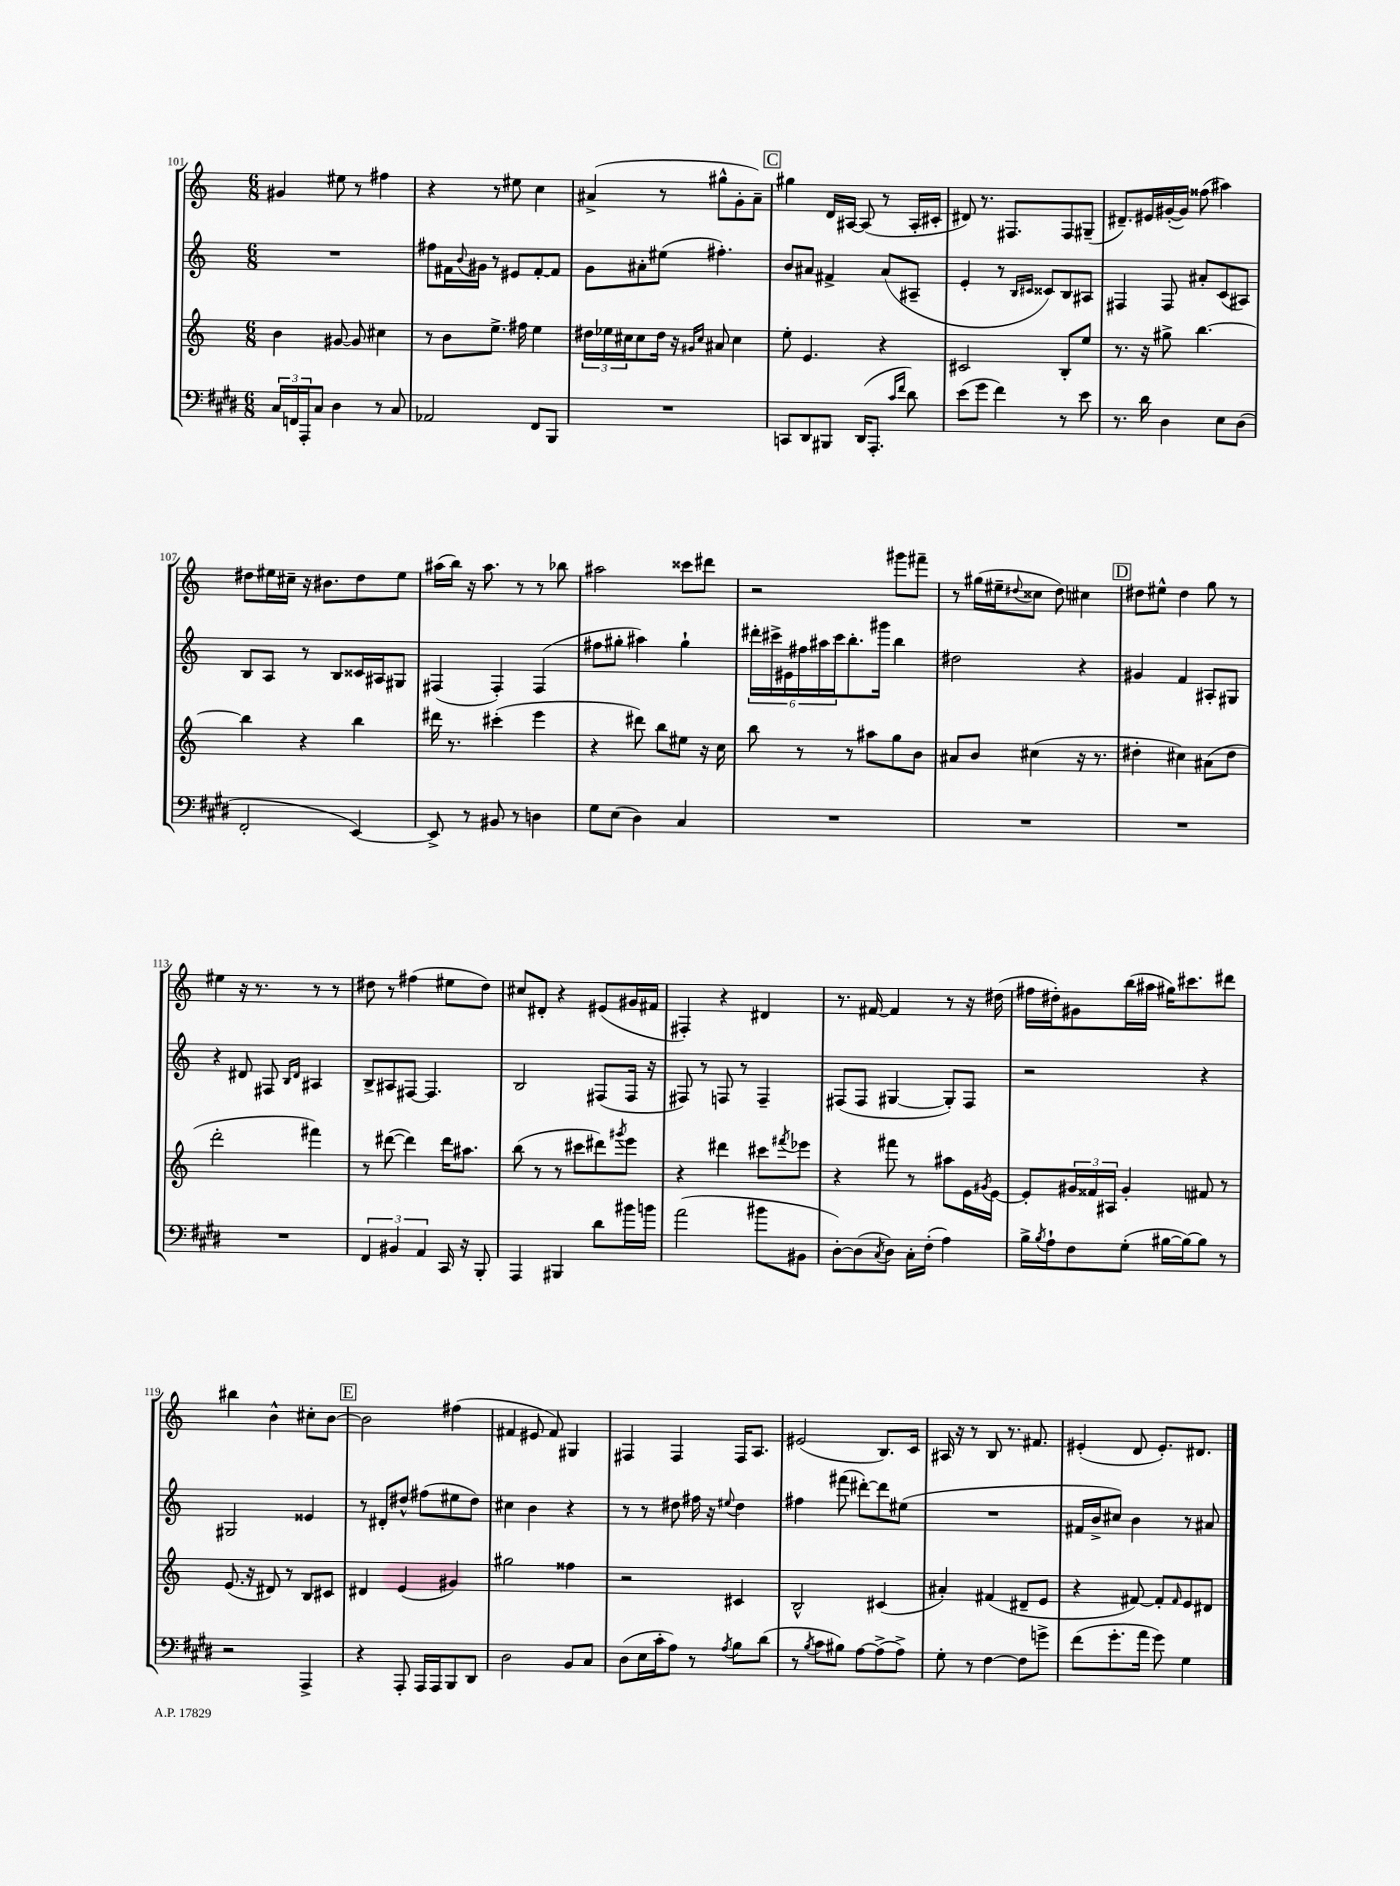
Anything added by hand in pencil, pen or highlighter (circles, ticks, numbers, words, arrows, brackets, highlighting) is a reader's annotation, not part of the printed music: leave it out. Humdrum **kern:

**kern	**kern	**kern	**kern
*part4	*part3	*part2	*part1
*staff4	*staff3	*staff2	*staff1
*clefF4	*clefG2	*clefG2	*clefG2
*k[f#c#g#d#]	*k[]	*k[]	*k[]
*M6/8	*M6/8	*M6/8	*M6/8
=101	=101	=101	=101
24C#/LL	4b\	2.r	4g#X/
24FFn/	.	.	.
24AAA'/J	.	.	.
8C#/J	.	.	.
4D#\	[8g#X/	.	8ee#X\
.	8g#/]	.	8r
8r	4cc#X\	.	4ff#X\
8C#/	.	.	.
=102	=102	=102	=102
2AA-X/	8r	8ff#X\L	4r
.	8b\L	16f#X\L	.
.	.	8qqb/	.
.	.	16g#X\JJ	.
.	8.ee^\J	8r	8r
.	.	8e#X/L	8ee#X\
.	16ff#X\	.	.
8FF#/L	4ee\	[8f#'/	4cc\
8BBB/J	.	8f#/J]	.
=103	=103	=103	=103
2.r	24dd#X\LL	8g\L	(4a#X^/
.	24ee-X\	.	.
.	24cc#X\J	.	.
.	8cc#\	8a#X'\	.
.	16dd#\Jk	(8ee#X\J	8r
.	16r	.	.
.	16qqg#X/LL	.	.
.	16qqcc#/JJ	.	.
.	8a#X/	4.ff#X'\)	8gg#X^^\L
.	4cc#\	.	8g'\
.	.	.	8a#~\J)
!!LO:REH:place=s1:t=C
=104	=104	=104	=104
8CCn/L	8ee'\	8b/L	4gg#X\
8DD#/	4.e/	8a#X/J	.
8BBB#X/J	.	4f#X^/	16d/LL
.	.	.	[16A#X/JJ
(16DD#/KL	.	.	(8A#/]
8.AAA'/J	.	.	.
.	4r	(8a#/L	8r
16qqc#/LL	.	.	.
16qqf#/JJ	.	.	.
8d#\)	.	8A#X~/J	16A#'/LL
.	.	.	16c#X'/JJ
=105	=105	=105	=105
(8e\L	2c#X/	4e'/	8d#X/)
8g#\J	.	.	8.r
4f#\)	.	8r	.
.	.	.	8.F#X/L
.	.	16qqB/LL	.
.	.	16qqc#X/JJ	.
.	.	8c##X/L)	.
8r	8B'/L	8B/	8F#/
8e\	8ee/J	8A#X/J	(8G#X~/J
=106	=106	=106	=106
8.r	8.r	4F#X/	8.d#X~/L)
16d#\	16r	.	16e#X/L
4D#\	8gg#X^\	8F#/	([16g#X'/
.	.	.	16g#/JJ])
.	[4.bb\	8a#X'/L	(8ff##X\
8E\L	.	(8c/	4aa#X\)
(8D#\J	.	8A#X/J)	.
!!LO:LB:g=z
=107	=107	=107	=107
2FF#'/	4bb\]	8B/L	8dd#X\L
.	.	8A/J	16ee#X\L
.	.	.	16cc#X~\JJ
.	4r	8r	16r
.	.	.	8.b#X\L
.	.	8B/L	.
[4EE/)	4bb\	16c##X/L	8dd#\
.	.	16A#X/J	.
.	.	8G#X/J	8ee#\J
=108	=108	=108	=108
8EE^/]	16ddd#X\	(4F#X/	(16aa#X\LL
.	8.r	.	16bb\JJ)
8r	.	.	16r
.	.	.	8.aa#\
8BB#X/	(4ccc#X'\	4F#'/)	.
8r	.	.	8r
4Dn\	4eee\	(4F#/	8r
.	.	.	8bb-X\
=109	=109	=109	=109
8G#\L	4r	8ff#X\L	2aa#X\
(8E\J	.	8gg#X'\J	.
4D#\)	8ddd#X\)	4aa#X\)	.
.	8bb\L	.	.
4C#/	8ee#X\J	4gg#`\	8ccc##X\L
.	16r	.	8ddd#X\J
.	16cc\	.	.
=110	=110	=110	=110
2.r	8bb\	24ddd#X'\LL	2r
.	.	24ccc#X^\	.
.	.	24e#X\	.
.	8r	24ff#X\	.
.	.	24aa#X\	.
.	.	24ccc#\J	.
.	8r	8.bb'\	.
.	8aa#X\L	.	.
.	.	16ggg#X\Jk	.
.	8gg\	4bb\	8ggg#X\L
.	8b\J	.	8fff#X~\J
=111	=111	=111	=111
2.r	8a#X/L	2dd#X\	8r
.	8b/J	.	(16gg#X\LL
.	.	.	16ee#X~\J
.	.	.	8qqdd#X/
.	(4cc#X\	.	8cc##X\J
.	.	.	8dd#\)
.	16r	4r	4cc#X\
.	8.r	.	.
!!LO:REH:place=s1:t=D
=112	=112	=112	=112
2.r	4dd#X'\	4g#X/	8dd#X\L
.	.	.	8ee#X^^\J
.	4cc#X\)	4f/	4dd#\
.	(8a#X\L	8A#X'/L	8gg\
.	8dd#\J	8G#X/J	8r
!!LO:LB:g=z
=113	=113	=113	=113
2.r	2ddd'\	4r	4ee#X\
.	.	8d#X/	16r
.	.	.	8.r
.	.	8F#X/	.
.	.	16qqB/LL	.
.	.	16qqd#/JJ	.
.	4fff#X\)	4A#X/	8r
.	.	.	8r
=114	=114	=114	=114
6FF#/	8r	8B^/L	8dd#X\
.	([8ddd#X\	8A#X/	8r
6BB#X/	.	.	.
.	4ddd#\])	[8F#X/J	(4ff#X\
6AA/	.	.	.
.	.	4.F#/]	.
16CC#/	16ddd#\KL	.	8ee#X\L
16r	8.aa#X\J	.	.
8BBB'/	.	.	8dd#\J)
=115	=115	=115	=115
4AAA/	(8bb\	2B/	8cc#X/L
.	8r	.	8d#X'/J
4BBB#X/	8r	.	4r
.	8ccc#X\L	.	.
8d#\L	8ddd#X\)	(8F#X/L	(8e#X/L
.	8qggg#X/	.	.
16b#X\L	8eee\J	16F#/Jk	16g#X/L
16bn\JJ	.	16r	16f#X/JJ
=116	=116	=116	=116
(2a\	4r	8F#X/)	4F#X'/)
.	.	8r	.
.	4ddd#X\	8Fn/	4r
.	.	8r	.
8b#X\L	8ccc#X\L	4F~/	4d#X/
.	8qfff#X/	.	.
8BB#X\J	8eee-X\J	.	.
=117	=117	=117	=117
[8D#'\L)	4r	(8F#X/L	8.r
(8D#\]	.	8F#/J	.
.	.	.	[16f#X/
8qC#/	.	.	.
8D#\J)	8fff#X\	[4G#X/	4f#/]
16C#'\LL	8r	.	.
(16F#'\JJ	.	.	.
4A\)	8aa#X\L	8G#'/L])	8r
.	16e\L	8F#/J	16r
.	8qg#X/	.	.
.	[16e\JJ	.	(16dd#X\
=118	=118	=118	=118
16B^\LL	8e'/L]	2r	16ff#X\LL
8qB/	.	.	.
16A`\J	.	.	16dd#X'\J)
8F#\	24g#X/L	.	8g#X\
.	24f##X/	.	.
.	24A#X/JJ	.	.
(8G#'\J	4g#'/	.	(16bb\L
.	.	.	16aa#X\JJ
[16B#X\LL	.	.	16gg#X\KL)
16B#\J_)	.	.	8.ccc#X\
8B#\J]	8f#X/	4r	.
8r	8r	.	8ddd#X\J
!!LO:LB:g=z
=119	=119	=119	=119
2r	(8.e/	2G#X/	4bb#X\
.	16r	.	.
.	8d#X/)	.	4b^^\
.	8r	.	.
4AAA^/	8B/L	4e##X/	8cc#X'\L
.	8c#X/J	.	[8b\J
!!LO:REH:place=s1:t=E
=120	=120	=120	=120
4r	4d#X/	8r	2b\]
.	.	8d#X'/L	.
8AAA'/	(4e/	8dd#X^^/J	.
16AAA/LL	.	(8ff#X\L	.
16AAA/J	.	.	.
8BBB/	4g#X/)	8ee#X\	(4ff#X\
8DD#/J	.	8dd#\J)	.
=121	=121	=121	=121
2D#\	2gg#X\	4cc#X\	4f#X/
.	.	4b\	8e#X/
.	.	.	8f#/)
8BB/L	4ff##X\	4r	4G#X/
8C#/J	.	.	.
=122	=122	=122	=122
(8D#\L	2r	8r	4F#X/
16E\L	.	8r	.
16c#'\J	.	.	.
8A\J)	.	8dd#X\	4F#/
8r	.	16ff#X\	.
.	.	16r	.
8qA/	.	8qqee#X/	.
8B\L	4c#X/	4dd#\	16F#/KL
.	.	.	8.A/J
(8d#\J	.	.	.
=123	=123	=123	=123
8r	2B^^/	4ff#X\	(2e#X/
8qB/	.	.	.
8c#\L	.	.	.
8B#X\J)	.	(8fff#X\	.
[8A\L	.	[8ddd#X'\L)	.
(8A^\]	(4c#X/	8ddd#\]	8.B/L)
8A^\J)	.	(8ee#X\J	.
.	.	.	16c/Jk
=124	=124	=124	=124
8G#'\	4a#X'/)	2.r	16A#X/
.	.	.	16r
8r	.	.	8r
[4F#\	(4f#X/	.	8B/
.	.	.	8.r
8F#\L]	8d#X~/L	.	.
.	.	.	8.f#X/
8gn^\J	8e/J	.	.
=125	=125	=125	=125
(8f#\L	4r	16f#X/LL	(4e#X'/
.	.	16b^/J	.
8.g#'\	.	8cc#X/J)	.
.	[8f#X/)	4b\	8d/
16a\Jk	.	.	.
8g#\)	8f#'/L]	.	8.e#'/L)
.	16qqf#/	.	.
4G#\	8e/	8r	.
.	.	.	8.d#X/J
.	8d#X/J	8a#X/	.
==	==	==	==
*-	*-	*-	*-
